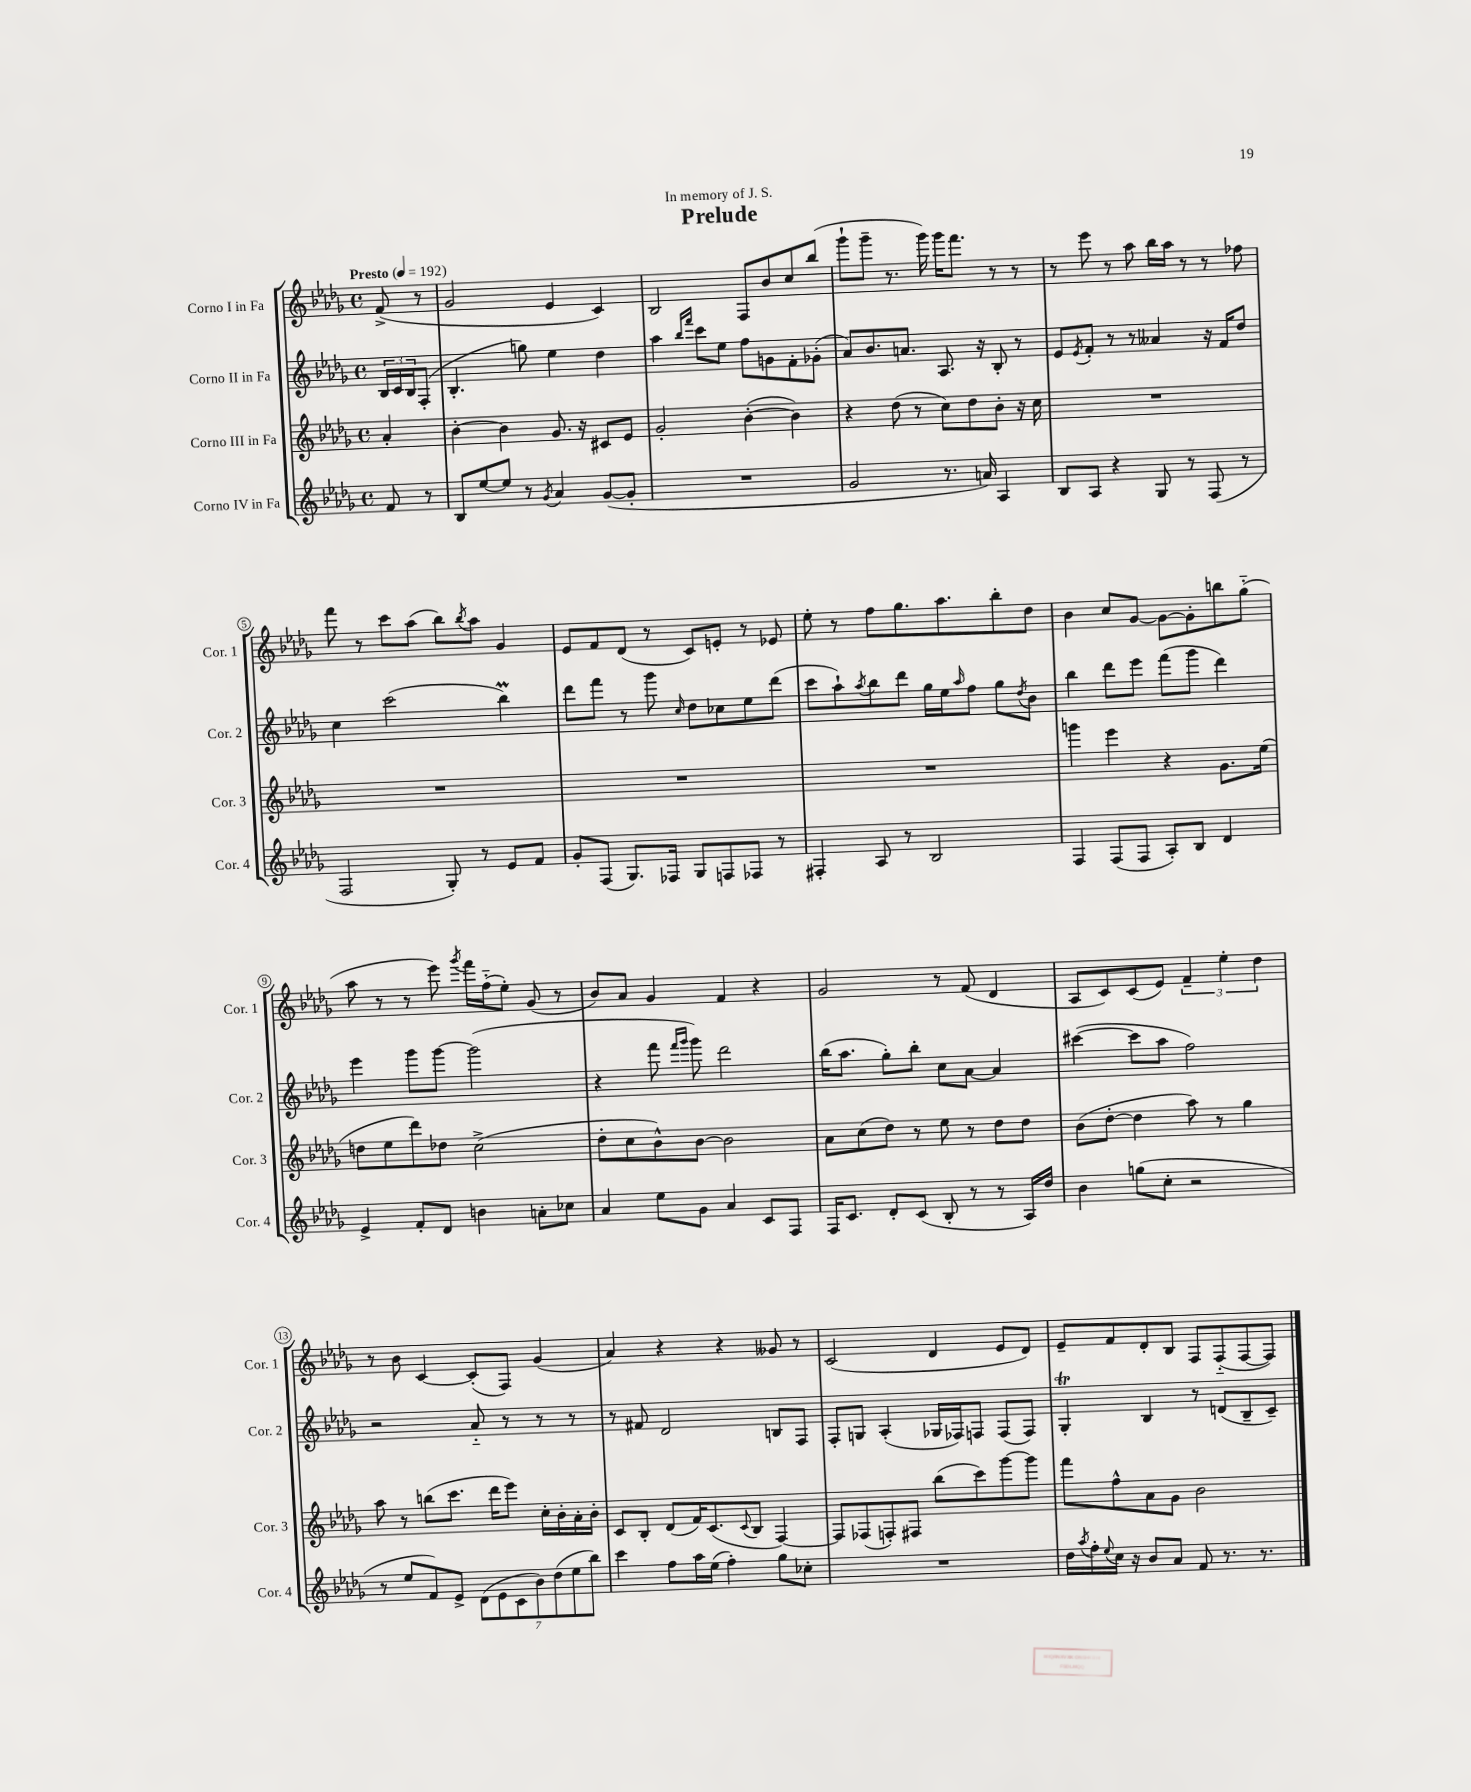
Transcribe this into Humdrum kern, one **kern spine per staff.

**kern	**kern	**kern	**kern
*part4	*part3	*part2	*part1
*staff4	*staff3	*staff2	*staff1
*I"Corno IV in Fa	*I"Corno III in Fa	*I"Corno II in Fa	*I"Corno I in Fa
*I'Cor. 4	*I'Cor. 3	*I'Cor. 2	*I'Cor. 1
*clefG2	*clefG2	*clefG2	*clefG2
*k[b-e-a-d-g-]	*k[b-e-a-d-g-]	*k[b-e-a-d-g-]	*k[b-e-a-d-g-]
*M4/4	*M4/4	*M4/4	*M4/4
*met(c)	*met(c)	*met(c)	*met(c)
*MM192	*MM192	*MM192	*MM192
=	=	=	=
!	!	!	!LO:TX:a:B:t=Presto
8f/	4a-'/	24B-/LL	(8f^/
.	.	24c/	.
.	.	24B-/J	.
8r	.	(8F'/J	8r
=1	=1	=1	=1
8B-/L	[4b-'\	4.B-'/	2g-/
[8ee-/	.	.	.
8ee-/J]	4b-\]	.	.
8r	.	8ggn\)	.
8qg-/	.	.	.
4a-/	8.g-/	4ee-\	4e-/
.	16r	.	.
([8g-/L	8c#X/L	4dd-\	4c/)
8g-'/J]	8e-/J	.	.
=2	=2	=2	=2
1r	2g-'/	4aa-\	2B-/
.	.	16qqbb-/LL	.
.	.	16qqfff/JJ	.
.	.	8ccc\L	.
.	.	8ee-\J	.
.	([4b-'\	8ff\L	8F/L
.	.	8gn\	8b-/
.	4b-\])	8f'\	8cc/
.	.	(8g-X'\J	(8bb-/J
=3	=3	=3	=3
2g-/	4r	8a-/L)	8ggg-`\L
.	.	8.b-/	8ggg-~\J
.	(8dd-\	.	8.r
.	.	8.an/J	.
.	8r	.	.
.	.	.	16ggg-\)
8.r	8cc\L)	8.A-/	16ggg-\KL
.	.	.	8.fff\J
.	8dd-\	.	.
16an/)	.	16r	.
4A-/	8b-'\J	8B-'/	8r
.	16r	8r	8r
.	16cc\	.	.
=4	=4	=4	=4
8B-/L	1r	8e-/L	8r
.	.	8qe-/	.
8A-/J	.	8f'/J	8eee-\
4r	.	8r	8r
.	.	8r	8aa-\
8G-/	.	4a--X/	16bb-\LL
.	.	.	16aa-\JJ
8r	.	.	8r
(8F/	.	16r	8r
.	.	16f/KL	.
8r	.	8dd-/J	8ff-X\
!!LO:LB:g=z
=5	=5	=5	=5
2F/	1r	4cc\	8fff\
.	.	.	8r
.	.	(2ccc\	8ccc\L
.	.	.	(8aa-\J
8G-'/)	.	.	8bb-\L)
.	.	.	8qbb-/
8r	.	.	8aa-\J
8e-/L	.	4bb-M\)	4g-/
8f/J	.	.	.
=6	=6	=6	=6
8g-'/L	1r	8ddd-\L	8e-/L
(8F/J	.	8fff\J	8f/
8.G-/L)	.	8r	(8d-/J
.	.	8ggg-\	8r
16F-X/Jk	.	.	.
.	.	16qqcc/	.
8G-/L	.	8dd-\L	8c/L)
8Fn/	.	8cc-X\	8en'/J
8F-X/J	.	8ee-\	8r
8r	.	(8ddd-\J	8e-X/
=7	=7	=7	=7
4F#X'/	1r	8ccc\L	8ee-'\
.	.	8aa-`\)	8r
.	.	8qaa-/	.
8A-/	.	8bb-\	8ff\L
8r	.	8ddd-\J	8.gg-\
2B-/	.	16gg-\LL	.
.	.	16ee-\J	8.aa-\
.	.	16qqaa-/	.
.	.	8ff\J	.
.	.	8gg-\L	8bb-'\
.	.	8qdd-/	.
.	.	8b-\J	8dd-\J
=8	=8	=8	=8
4F/	4gggn\	4bb-\	4b-\
(8F/L	4eee-\	8ddd-\L	8cc/L
8F/J	.	8eee-\J	[8g-/J
8A-'/L)	4r	(8fff\L	8g-\L_
8B-/J	.	8ggg-\J	8g-'\]
4d-/	8.g-\L	4ddd-\)	8bbn\
.	.	.	(8gg-\J
.	(16ee-\Jk	.	.
!!LO:LB:g=z
=9	=9	=9	=9
4e-^/	8ddn\L	4eee-\	8aa-\
.	8ee-\	.	8r
8f'/L	8ddd-\)	8ggg-\L	8r
8d-/J	8dd-X\J	[8ggg-\J	8eee-\)
.	.	.	8qggg-/
4bn\	(2cc^\	(2ggg-\]	16fff\LL
.	.	.	(16ff\J
.	.	.	8ee-'\J)
8an'\L	.	.	(8g-/
8cc-X\J	.	.	8r
=10	=10	=10	=10
4a-/	8dd-'\L	4r	8b-/L)
.	8cc\	.	8a-/J
8ee-\L	8b-^^\)	8fff\	4g-/
.	.	16qqfff/LL	.
.	.	16qqggg-/JJ	.
8g-\J	[8b-\J	8ggg-\)	.
4a-/	2b-\]	2ddd-\	4f/
8c/L	.	.	4r
8F/J	.	.	.
=11	=11	=11	=11
16F/KL	8a-\L	(16bb-\KL	2g-/
8.c/J	.	8.aa-\J	.
.	(8cc\	.	.
8d-'/L	8dd-\J)	8gg-'\L)	.
(8c/J	8r	8bb-'\J	.
8B-'/	8ee-\	8cc\L	8r
8r	8r	[8a-\J	(8f/
8r	8dd-\L	4a-/]	4d-/
16A-/LL)	8dd-\J	.	.
16dd-/JJ	.	.	.
=12	=12	=12	=12
4b-\	(8b-\L	([4ccc#X\	8A-/L
.	[8dd-'\J	.	8c/)
(8ggn\L	4dd-\]	8ccc#\L]	(8c/
8cc'\J	.	8aa-\J	8e-/J)
2r	8aa-\)	2ff\)	6f~/
.	8r	.	.
.	.	.	6ee-'\
.	4gg-\	.	.
.	.	.	6dd-\
!!LO:LB:g=z
=13	=13	=13	=13
8r	8aa-\	2r	8r
8ee-/L	8r	.	8b-\
8f/)	(8bbn\L	.	[4c/
8e-^/J	8.ccc\J	.	.
(14d-\L	.	8a-/	(8c'/L]
.	16ddd-\KL	.	.
14e-\	.	.	.
.	8eee-\J)	8r	8F/J)
14c\	.	.	.
14b-\)	.	.	.
.	16cc'\LL	8r	(4g-/
(14dd-\	.	.	.
.	16b-'\	.	.
14ee-\	.	.	.
.	16a-'\	8r	.
14bb-\J)	.	.	.
.	16b-'\JJ	.	.
=14	=14	=14	=14
4ccc\	8c/L	8r	4a-/)
.	8B-'/J	8f#X/	.
8ff\L	(8d-/L	2d-/	4r
16aa-\L	16f/K)	.	.
(16ee-\JJ	(8.c/	.	.
4ff'\)	.	.	4r
.	8qqc/	.	.
.	8B-/J	.	.
8gg-\L	[4F/)	8Bn/L	8g--X/
8cc-X'\J	.	8F/J	8r
=15	=15	=15	=15
1r	8F/L]	8F'/L	(2c/
.	(8F-X/	8Gn/J	.
.	8Fn'/)	(4A-'/	.
.	8F#X/J	.	.
.	(8bb-\L	16G-X/LL	4d-/
.	.	16F-X/J)	.
.	8ccc\)	8Fn/J	.
.	[8ggg-\	(8F/L	8e-/L
.	8ggg-\J]	8F/J)	8d-/J)
=16	=16	=16	=16
16dd-\LL	8fff\L	4G-T'/	8e-~/L
8qaa-/	.	.	.
16ff'\	.	.	.
8qqee-/	.	.	.
16cc\JJ	8ff^^\	.	8f/
16r	.	.	.
8b-/L	8a-\	4B-/	8d-'/
8a-/J	8g-\J	.	8B-/J
8f/	2b-\	8r	8F/L
8.r	.	(8dn/L	(8F/
.	.	8B-~/	[8F/
8.r	.	.	.
.	.	8c~/J)	8F/J])
==	==	==	==
*-	*-	*-	*-
